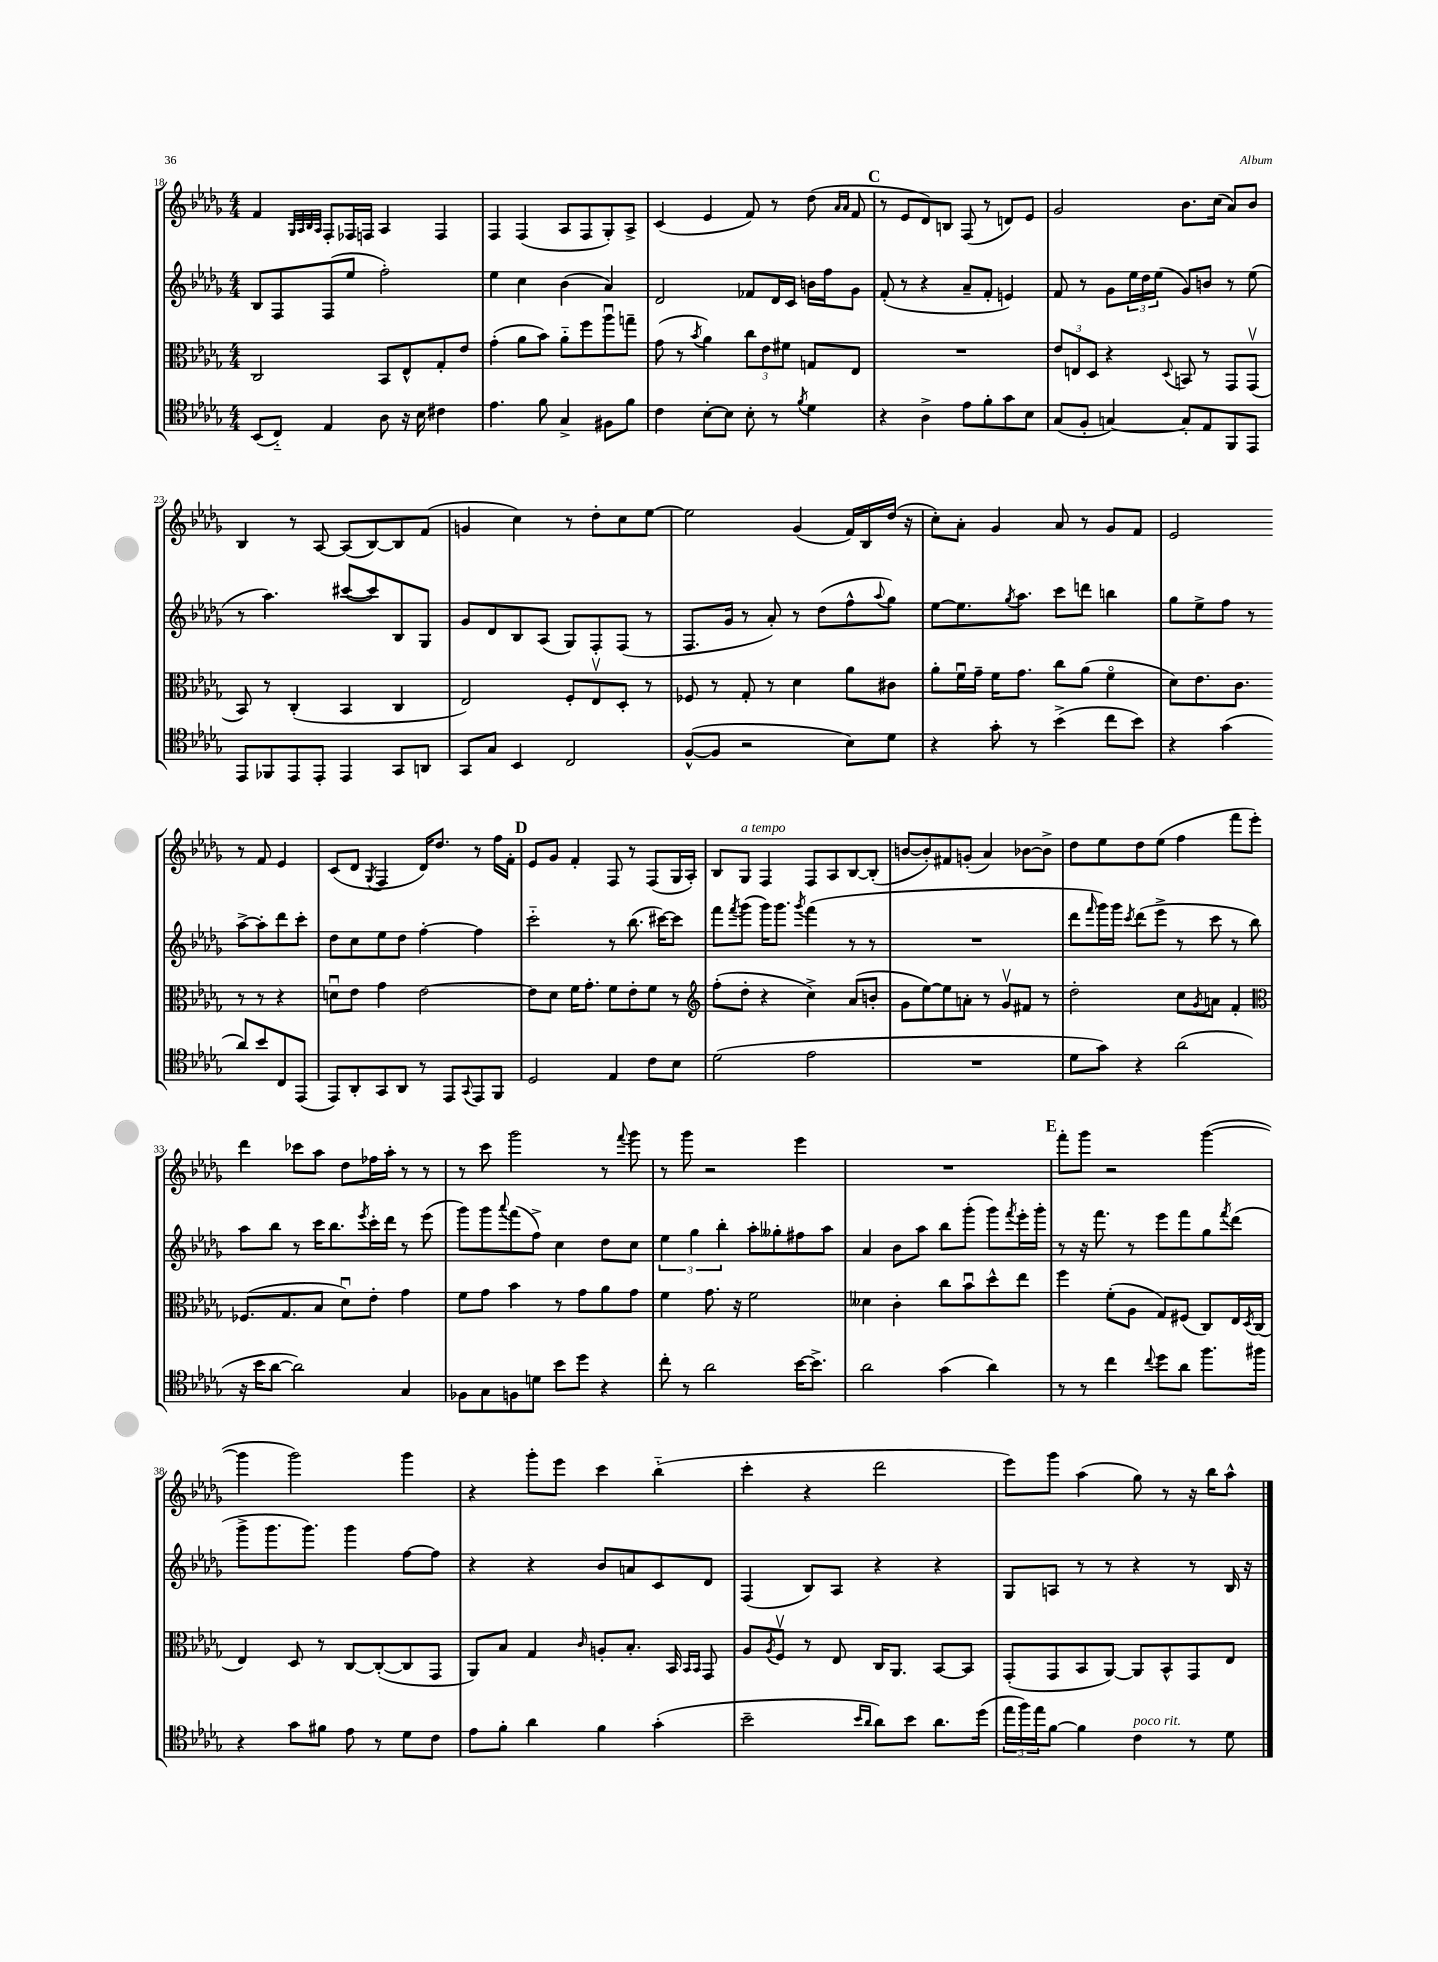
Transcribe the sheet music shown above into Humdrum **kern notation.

**kern	**kern	**kern	**kern
*part4	*part3	*part2	*part1
*staff4	*staff3	*staff2	*staff1
*clefC4	*clefC3	*clefG2	*clefG2
*k[b-e-a-d-g-]	*k[b-e-a-d-g-]	*k[b-e-a-d-g-]	*k[b-e-a-d-g-]
*M4/4	*M4/4	*M4/4	*M4/4
=18	=18	=18	=18
(8BB-/L	2C/	8B-/L	4f/
8C/J)	.	8F/	.
.	.	.	32qqG-/LLL
.	.	.	32qqA-/
.	.	.	32qqB-/
.	.	.	32qqA-/JJJ
4E-/	.	(8F/	8F'/L
.	.	8ee-/J	16F-X/L
.	.	.	16Fn/JJ
8A-\	8BB-/L	2ff'\)	4A-/
16r	8E-^^/	.	.
16B-\	.	.	.
4c#X\	8G-'/	.	4F/
.	8e-/J	.	.
=19	=19	=19	=19
4.e-\	(4g-'\	4ee-\	4F/
.	8a-\L	4cc\	(4F/
8f\	8b-\J)	.	.
4G-^/	8a-\L	(4b-\	8A-/L
.	8ff\	.	8F/
8F#X\L	8aa-u\	4a-/)	8G-'/)
8f\J	8ggn~\J	.	8A-^/J
=20	=20	=20	=20
4c\	(8g-\	2d-/	(4c/
.	8r	.	.
.	8qb-/	.	.
[8B-'\L	4a-\)	.	4e-/
8B-\J]	.	.	.
8B-'\	12cc\L	8f-X/L	8f/)
.	12e-\	.	.
8r	.	16d-/L	8r
.	12f#X\J	.	.
.	.	16c/JJ	.
8qf/	.	.	.
4d-\	8Gn/L	16bn\LL	(8dd-\
.	.	16ff\J	.
.	.	.	16qqa-/LL
.	.	.	16qqa-/JJ
.	8E-/J	8g-\J	8f/
!!LO:REH:place=s1:t=C
=21	=21	=21	=21
4r	1r	(8f'/	8r
.	.	8r	8e-/L
4A-^\	.	4r	8d-/)
.	.	.	8Bn/J
8e-\L	.	8a-~/L	(8F/
8f'\	.	8f'/J	8r
8g-\	.	4en/)	8dn/L)
8B-\J	.	.	8e-/J
=22	=22	=22	=22
(8G-/L	12e-/L	8f/	2g-/
.	12En/	.	.
8F'/J	.	8r	.
.	12D-/J	.	.
[4Gn/)	4r	8g-\L	.
.	.	24ee-\L	.
.	.	24dd-\	.
.	.	(24ee-\JJ	.
.	8qqD-/	.	.
8G'/L]	8BBn/	8g-/L)	8.b-\L
8E-/	8r	8bn/J	.
.	.	.	(16cc\Jk
8FF/	8GG-/L	8r	8a-/L)
8EE-/J	(8GG-v/J	(8ee-\	8b-/J
!!LO:LB:g=z
=23	=23	=23	=23
8EE-/L	8BB-/)	8r	4B-/
8FF-X/	8r	4.aa-\)	.
8EE-/	(4C'/	.	8r
8EE-'/J	.	.	[8A-/
4EE-/	4BB-/	([8ccc#X/L	(8A-/L]
.	.	8ccc#/])	[8B-/)
8GG-/L	4C/	8B-/	8B-/]
8AAn/J	.	8G-/J	(8f/J
=24	=24	=24	=24
8GG-/L	2E-/)	8g-/L	4gn/
8G-/J	.	8d-/	.
4BB-/	.	8B-/	4cc\)
.	.	(8A-/J	.
2C/	8F'/L	8G-/L)	8r
.	8E-v/	8F'/	8dd-'\L
.	8D-'/J	(8F/J	8cc\
.	8r	8r	[8ee-\J
=25	=25	=25	=25
([8F^^/L	8F-X/	8.F/L	2ee-\]
8F/J]	8r	.	.
.	.	16g-/Jk	.
2r	8G-'/	8r	.
.	8r	8a-'/)	.
.	4d-\	8r	(4g-/
.	.	(8dd-\L	.
8B-\L)	8a-\L	8ff^^\	16f/LL)
.	.	.	16B-/
.	.	8qqaa-/	.
8d-\J	8c#X\J	8gg-\J)	(16dd-/JJ
.	.	.	16r
=26	=26	=26	=26
4r	8a-'\L	[8ee-\L	8cc'\L)
.	16fu\L	8.ee-\]	8a-'\J
.	16g-~\JJ	.	.
8g-'\	16f\KL	.	4g-/
.	.	8qgg-/	.
.	8.g-\J	8.aa-\J	.
8r	.	.	.
(4b-^\	8cc\L	8ccc\L	8a-/
.	(8a-\J	8dddn\J	8r
8cc\L	4f\	4bbn\	8g-/L
8b-\J)	.	.	8f/J
=27	=27	=27	=27
4r	8d-\L)	8gg-\L	2e-/
.	8.e-\	8ee-^\	.
(4g-\	.	8ff\J	.
.	8.c\J	.	.
.	.	8r	.
8a-/L)	8r	[8aa-^\L	8r
8b-/	8r	8aa-'\]	8f/
8C/	4r	8ddd-\	4e-/
(8EE-/J	.	8ccc'\J	.
!!LO:LB:g=z
=28	=28	=28	=28
8EE-/L)	8dnu\L	8dd-\L	(8c/L
8AA-'/	8e-\J	8cc\	8d-/J
.	.	.	8qG-/
8GG-/	4g-\	8ee-\	4F/
8AA-/J	.	8dd-\J	.
8r	[2e-\	[4ff'\	16d-/KL)
.	.	.	8.dd-/J
8EE-/L	.	.	.
8qqGG-/	.	.	.
8EE-/	.	4ff\]	8r
8FF/J	.	.	16ff\LL
.	.	.	16f'\JJ
!!LO:REH:place=s1:t=D
=29	=29	=29	=29
2D-/	8e-\L]	2ccc\	8e-/L
.	8d-\J	.	8g-/J
.	16f\KL	.	4f'/
.	8.g-'\J	.	.
4E-/	8f\L	8r	8F/
.	8e-'\	(8.bb-\	8r
8c\L	8f\J	.	(8F/L
.	.	[16ccc#X\KL)	.
8B-\J	8r	8ccc#\J]	16G-/L
.	.	.	16A-'/JJ)
=30	=30	=30	=30
*	*clefG2	*	*
(2d-\	(8ff'\L	8fff\L	8B-/L
.	.	8qfff/	.
!	!	!	!LO:TX:a:i:t=a tempo
.	8dd-'\J	(8ggg-\J	8G-/J
.	4r	16ggg-\KL)	4F/
.	.	8.ggg-\J	.
.	.	8qggg-/	.
2e-\	4cc^\)	(4fff\	8F/L
.	.	.	8A-/
.	(8a-/L	8r	[8B-/
.	8bn'/J	8r	(8B-'/J]
=31	=31	=31	=31
1r	8g-\L	1r	[8bn/L
.	[8ee-\)	.	8b'/])
.	8ee-\]	.	8f#X/
.	8an'\J	.	(8gn'/J
.	8r	.	4a-/)
.	8g-v/L	.	.
.	8f#X/J	.	[8b-X\L
.	8r	.	8b-^\J]
=32	=32	=32	=32
8d-\L	2dd-'\	8ddd-\L	8dd-\L
.	.	16qqfff/	.
8g-\J)	.	16ggg-\L)	8ee-\
.	.	16ggg-\JJ	.
.	.	8qccc/	.
4r	.	(8ddd-\L	8dd-\
.	.	8eee-^\J	(8ee-\J
(2a-\	8cc\L	8r	4ff\
.	8qg-/	.	.
.	8an\J	8ccc\	.
.	4f'/	8r	8fff\L
.	.	8bb-\)	8eee-'\J)
!!LO:LB:g=z
=33	=33	=33	=33
*	*clefC3	*	*
16r	(8.F-X/L	8aa-\L	4ddd-\
16b-\KL	.	.	.
[8a-\J	.	8bb-\J	.
.	8.G-/	.	.
2a-\])	.	8r	8ccc-X\L
.	8B-/J	16ccc\KL	8aa-\J
.	.	8.bb-\	.
.	8d-u\L)	.	8dd-\L
.	.	8qeee-/	.
.	8e-'\J	16ccc'\L	16ff-X\L
.	.	16ddd-\JJ	16aa-'\JJ
4G-/	4g-\	8r	8r
.	.	(8eee-\	8r
=34	=34	=34	=34
8F-X\L	8f\L	8ggg-\L)	8r
8G-\	8g-\J	8ggg-\	8ccc\
.	.	8qqaaa-/	.
8Fn\	4b-\	(8fff\	2ggg-\
8dn\J	.	8ff^\J)	.
8b-\L	8r	4cc\	.
8dd-\J	8g-\L	.	.
4r	8a-\	8dd-\L	8r
.	.	.	8qqfff/
.	8g-\J	8cc\J	8ggg-\
=35	=35	=35	=35
8cc'\	4f\	6ee-\	8r
8r	.	.	8ggg-\
.	.	6gg-\	.
2a-\	8.g-\	.	2r
.	.	6bb-'\	.
.	16r	.	.
.	2f\	8aa-'\L	.
.	.	8gg--X'\	.
[16b-\KL	.	8ff#X\	4eee-\
8.b-^\J]	.	.	.
.	.	8aa-\J	.
=36	=36	=36	=36
2a-\	4d--X\	4a-/	1r
.	4c'\	8b-\L	.
.	.	8aa-\J	.
(4g-\	8cc\L	8bb-\L	.
.	8b-u\	(8ggg-'\J	.
4a-\)	8dd-^^\	8ggg-\L)	.
.	.	8qfff/	.
.	8ee-\J	16eee-'\L	.
.	.	16ggg-'\JJ	.
!!LO:REH:place=s1:t=E
=37	=37	=37	=37
8r	4ff\	8r	8fff'\L
8r	.	16r	8ggg-\J
.	.	8.fff\	.
4cc\	(8f'\L	.	2r
.	8A-\J	8r	.
8qqcc/	.	.	.
8dd-\L	8G-/L)	8eee-\L	.
8a-\J	(8F#X/J	8fff\	.
8.ff\L	8C/L)	8gg-\	([4ggg-\
.	.	8qfff/	.
.	16E-/L	(8ddd-\J	.
.	8qD-/	.	.
16ff#X\Jk	(16C/JJ	.	.
!!LO:LB:g=z
=38	=38	=38	=38
4r	4E-/)	8ggg-^\L	4ggg-\]
.	.	8.ggg-\	.
8g-\L	8D-/	.	2ggg-\)
.	.	8.ggg-\J)	.
8f#X\J	8r	.	.
8e-\	[8C/L	4ggg-\	.
8r	(8C'/_	.	.
8d-\L	8C/]	[8ff\L	4ggg-\
8c\J	8GG-/J	8ff\J]	.
=39	=39	=39	=39
8e-\L	8AA-/L)	4r	4r
8f'\J	8B-/J	.	.
4a-\	4G-/	4r	8ggg-'\L
.	.	.	8eee-\J
.	16qqc/	.	.
4f\	8An'/L	8b-/L	4ccc\
.	8.B-'/J	8an/	.
(4g-'\	.	8c/	(4bb-\
.	16BB-/	.	.
.	16qqBB-/LL	.	.
.	16qqBB-/JJ	.	.
.	8GG-/	8d-/J	.
=40	=40	=40	=40
2b-~\	8A-/L	(4F/	4ccc'\
.	8qA-/	.	.
.	8Fv/J	.	.
.	8r	8B-/L)	4r
.	8E-/	8A-/J	.
16qqb-/LL	.	.	.
16qqa-/JJ	.	.	.
8a-\L)	16C/KL	4r	2ddd-\
.	8.AA-/J	.	.
8b-\J	.	.	.
8.a-\L	[8BB-/L	4r	.
.	8BB-/J]	.	.
(16dd-\Jk	.	.	.
=41	=41	=41	=41
24ee-\LL	(8GG-'/L	8G-/L	8eee-\L)
24ff\)	.	.	.
24ee-\J	.	.	.
[8f\J	8GG-/	8An/J	8ggg-\J
4f\]	8BB-/	8r	(4aa-\
.	[8AA-/J)	8r	.
!LO:TX:a:i:t=poco rit.	!	!	!
4c\	8AA-/L]	4r	8gg-\)
.	8BB-^^/	.	8r
8r	8GG-/	8r	16r
.	.	.	16bb-\KL
8d-\	8E-/J	16B-/	8aa-^^\J
.	.	16r	.
==	==	==	==
*-	*-	*-	*-
